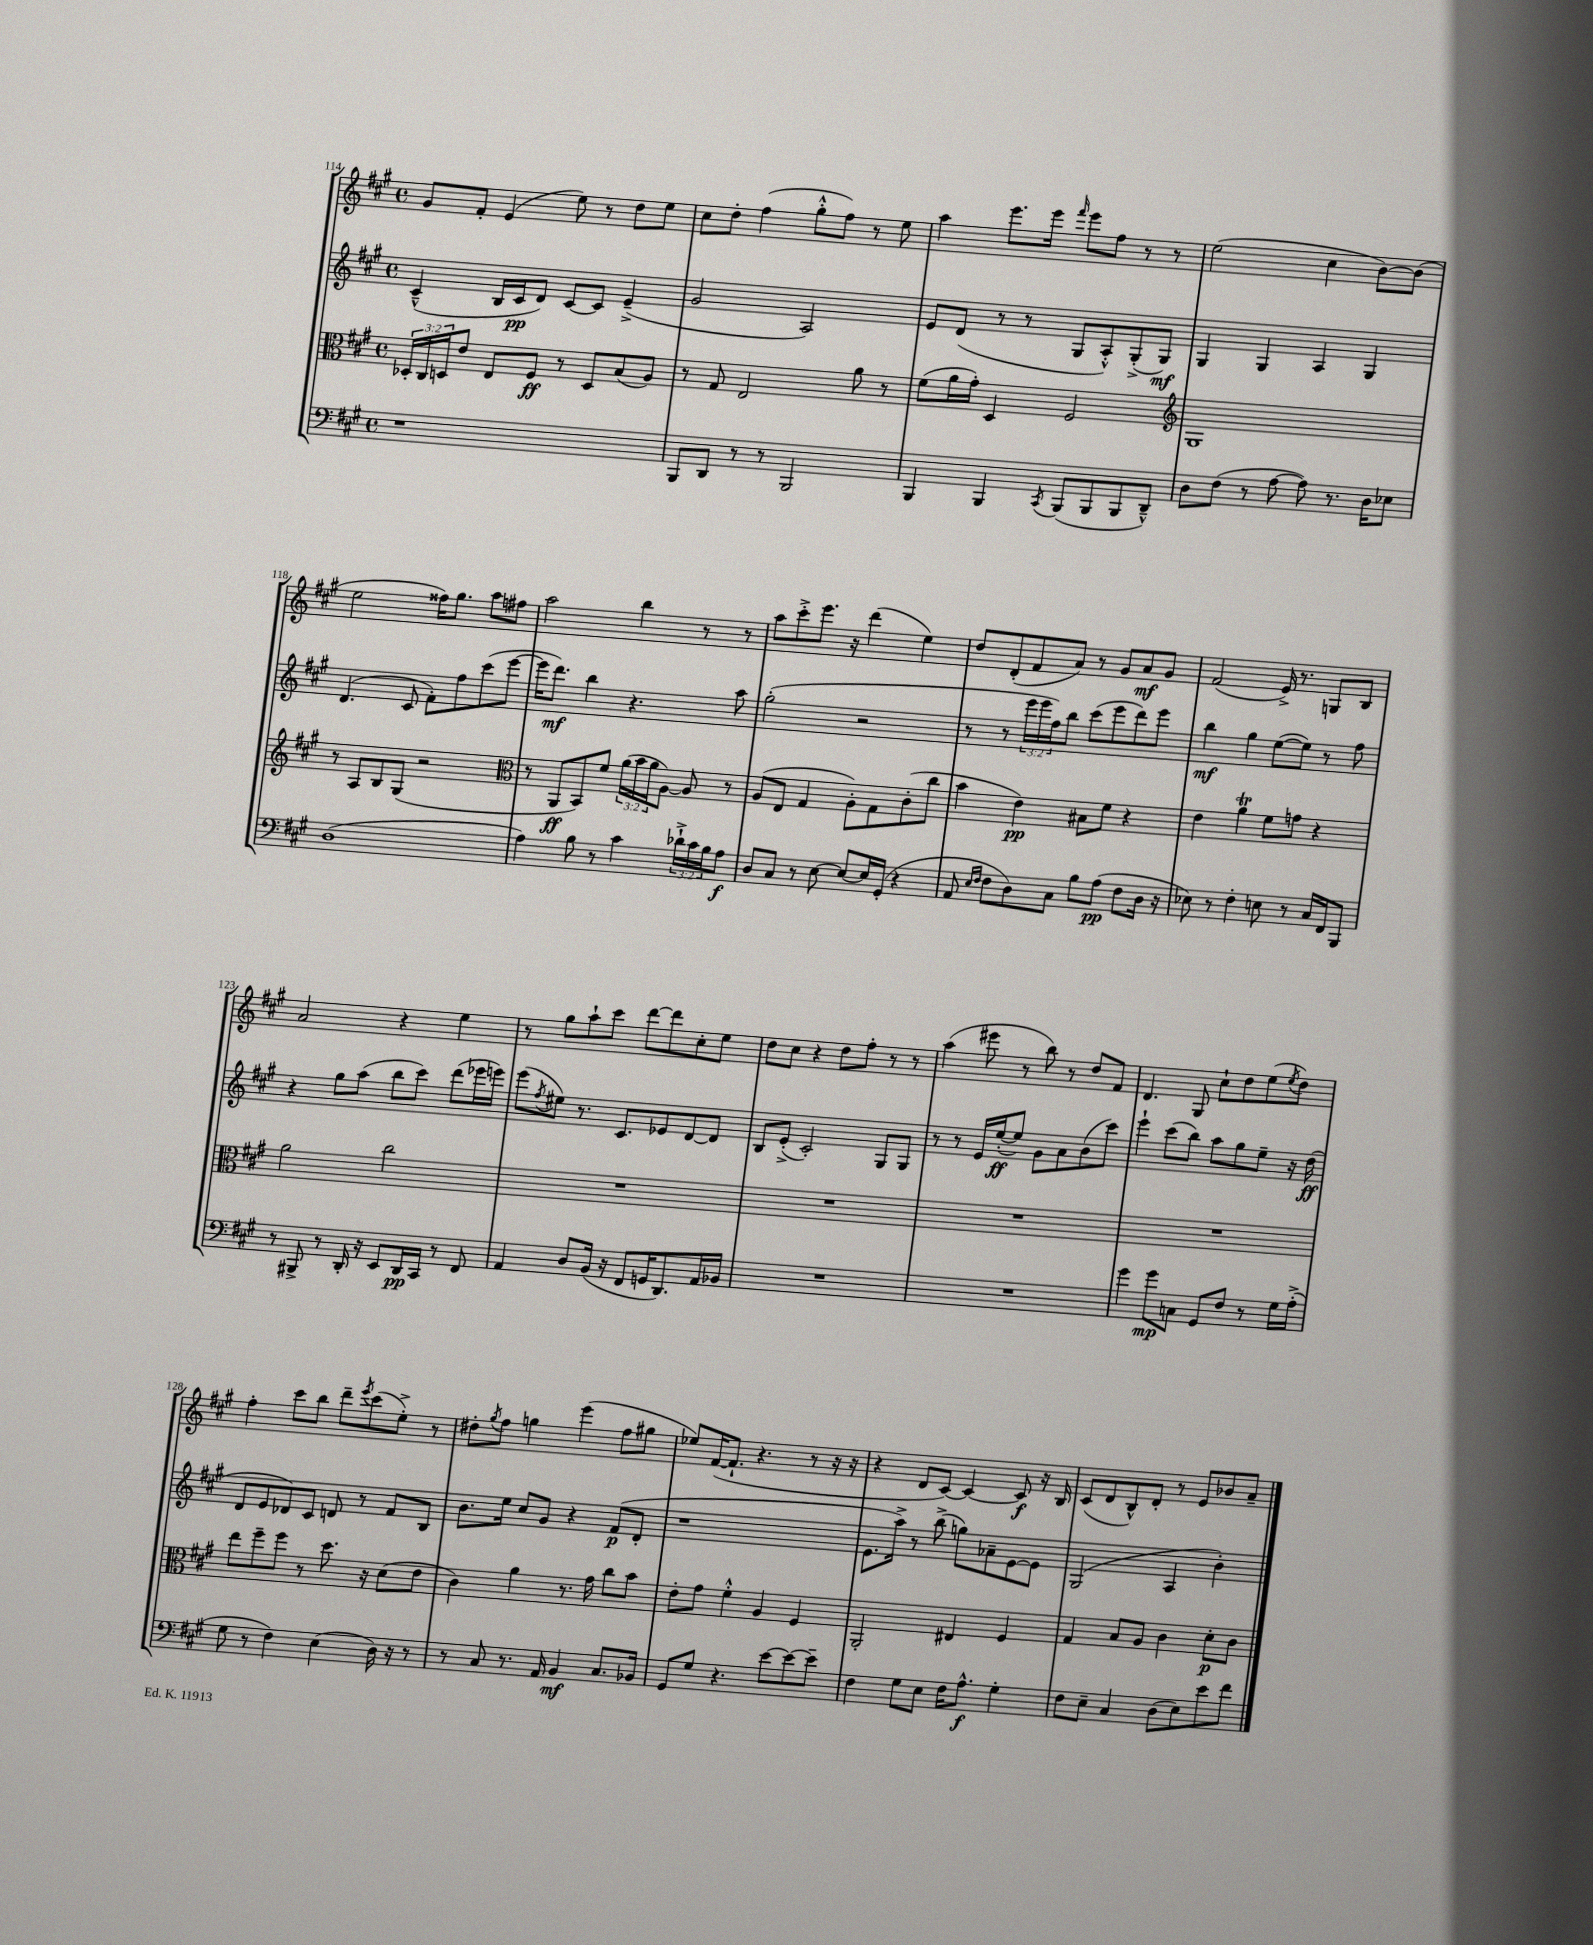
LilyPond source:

<<
\new StaffGroup <<
\new Staff = "s0" {
    \clef treble \key a \major \defaultTimeSignature \time 4/4
    gis'8 fis'8-. e'4( e''8) r8 d''8 e''8 |
    cis''8 d''8-. fis''4( gis''8-.-^ fis''8) r8 e''8 |
    a''4 e'''8. e'''16 \grace { fis'''16 } e'''8 fis''8 r8 r8 |
    e''2( cis''4 b'8~) b'8( |
    e''2 fisis''16) gis''8. a''8 fis''8 |
    a''2 b''4 r8 r8 |
    a''8 cis'''8-.-> e'''8. r16 d'''4( e''4) |
    d''8 d'8-.( fis'8 a'8) r8 gis'8 a'8\mf gis'8 |
    fis'2( e'16->) r8. g8 b8 |
    a'2 r4 e''4 |
    r8 gis''8 a''8-! cis'''8 d'''8~ d'''8 cis''8-. e''8 |
    d''8 cis''8 r4 d''8 fis''8-. r8 r8 |
    a''4( eis'''8 r8 b''8) r8 d''8 fis'8 |
    d'4. gis8 cis''8-! d''8 e''8( \acciaccatura { e''8 } d''8) |
    fis''4-. cis'''8 b''8 d'''8-- \acciaccatura { e'''8 } cis'''8( e''8-.->) r8 |
    dis''8-. \acciaccatura { gis''8 } fis''8 g''4 e'''4( fis''8 gis''8 |
    ees''8) fis'16~( fis'8.-! r4. r8 r16 r16 |
    r4 d'8 cis'8~) cis'4~ cis'8\f r16 b16 |
    cis'8( d'8 b8-^) d'8-. r8 e'8 bes'8 a'8-- \bar "|." |
}
\new Staff = "s1" {
    \clef treble \key a \major \defaultTimeSignature \time 4/4 \override Staff.TupletNumber.text = #tuplet-number::calc-fraction-text
    cis'4---^( b16 cis'16\pp d'8) cis'8~ cis'8 e'4--->( |
    gis'2 a2) |
    e'8 d'8( r8 r8 gis8 a8-.-^) gis8-.->( gis8\mf) |
    gis4 gis4 a4 gis4 |
    d'4.( cis'8 fis'8-.) fis''8 cis'''8( e'''8~ |
    e'''16 d'''8.\mf) b''4 r4. a''8 |
    gis''2-.( r2 |
    r8 r8 \tuplet 3/2 { e'''16 e'''16 fis''16) } b''8 cis'''8( e'''8 d'''8) e'''8 |
    b''4\mf gis''4 e''8~( e''8) r8 fis''8 |
    r4 gis''8 a''8( b''8 cis'''8) d'''8( ees'''16 e'''16) |
    e'''8( \acciaccatura { fis''8 } eis''8) r8. cis'8. ees'8 d'8~ d'8 |
    b8 e'8-.->( cis'2-.) gis8 gis8 |
    r8 r8 e'16 e''16~-.\ff( e''8) gis'8 a'8 b'8( cis'''8) |
    e'''4-! cis'''8( b''8) a''8 gis''8 e''8-- r16 d''16\ff( |
    d'8 e'8 des'8) cis'8 d'8 r8 fis'8 b8 |
    b'8. e''16 cis''8 gis'8 r4 fis'8\p( d'8-. |
    r1 |
    e'8. a''16->) r8 b''8->( g''8) aes'8-- e'8~ e'8 |
    gis2( a4 b'4-.) \bar "|." |
}
\new Staff = "s2" {
    \clef alto \key a \major \defaultTimeSignature \time 4/4 \override Staff.TupletNumber.text = #tuplet-number::calc-fraction-text
    \tuplet 3/2 { des16-. cis16 d16 } e'8 e8 fis8\ff r8 d8 b8( a8) |
    r8 gis8 e2 a'8 r8 |
    fis'8( a'16 gis'16-.) d4 fis2 |
    \clef treble gis1 |
    r8 a8 b8 gis8( r2 |
    \clef alto r8 a,8\ff b,8) fis'8 \tuplet 3/2 { a'16( b'16 a'16 } a8~) a8 r8 |
    a8( e8 gis4 a8-.) gis8 cis'8-.( cis''8 |
    b'4 e'4\pp) bis8 fis'8 r4 |
    e'4 a'4\trill fis'8 g'8 r4 |
    a'2 cis''2 |
    R1 |
    R1 |
    R1 |
    R1 |
    e''8 fis''8-- fis''8 r8 d''8. r16 d'8( e'8 |
    cis'4) a'4 r8. gis'16 cis''8 b'8 |
    e'8-. gis'8 fis'4-.-^ a4 fis4 |
    a,2-. eis4 fis4 |
    gis4 b8 a8 cis'4 d'8-.\p cis'8 \bar "|." |
}
\new Staff = "s3" {
    \clef bass \key a \major \defaultTimeSignature \time 4/4 \override Staff.TupletNumber.text = #tuplet-number::calc-fraction-text
    r1 |
    b,,8 d,8 r8 r8 b,,2 |
    b,,4 b,,4 \acciaccatura { cis,8 } b,,8( b,,8 b,,8 d,8---^) |
    d8 fis8( r8 a8~ a8) r8. d16 ees8 |
    d1( |
    a4) b8 r8 cis'4 \tuplet 3/2 { des'16-!-> cis'16 b16 } a8\f |
    d8 cis8 r8 e8~ e8~ e16 gis,16-.( r4 |
    a,8 \grace { e16 fis16 } fis8 d8) cis8 b8 a8\pp( fis8 d16 r16 |
    ees8) r8 fis4-. e8 r8 cis16 fis,16 b,,8 |
    r8 bis,,8-> r8 d,16-. r16 e,8 d,16\pp cis,16 r8 fis,8 |
    a,4 d8 b,16( r16 fis,8 g,16 d,8.) a,16 bes,16 |
    R1 |
    R1 |
    gis'4 gis'8\mp c8 gis,8 fis8 r8 gis16 a16-.->( |
    gis8 r8 fis4) e4( d16) r16 r8 |
    r8 cis8 r8. a,16 b,4\mf cis8. bes,16 |
    gis,8 gis8 r4. e'8~ e'8~ e'8-- |
    fis4 gis8 e8 fis16 a8.-^\f gis4-. |
    fis8 e8-- cis4 d8( e8) e'8 fis'8 \bar "|." |
}
>>
>>
\layout { \context { \Score currentBarNumber = #114 } }
